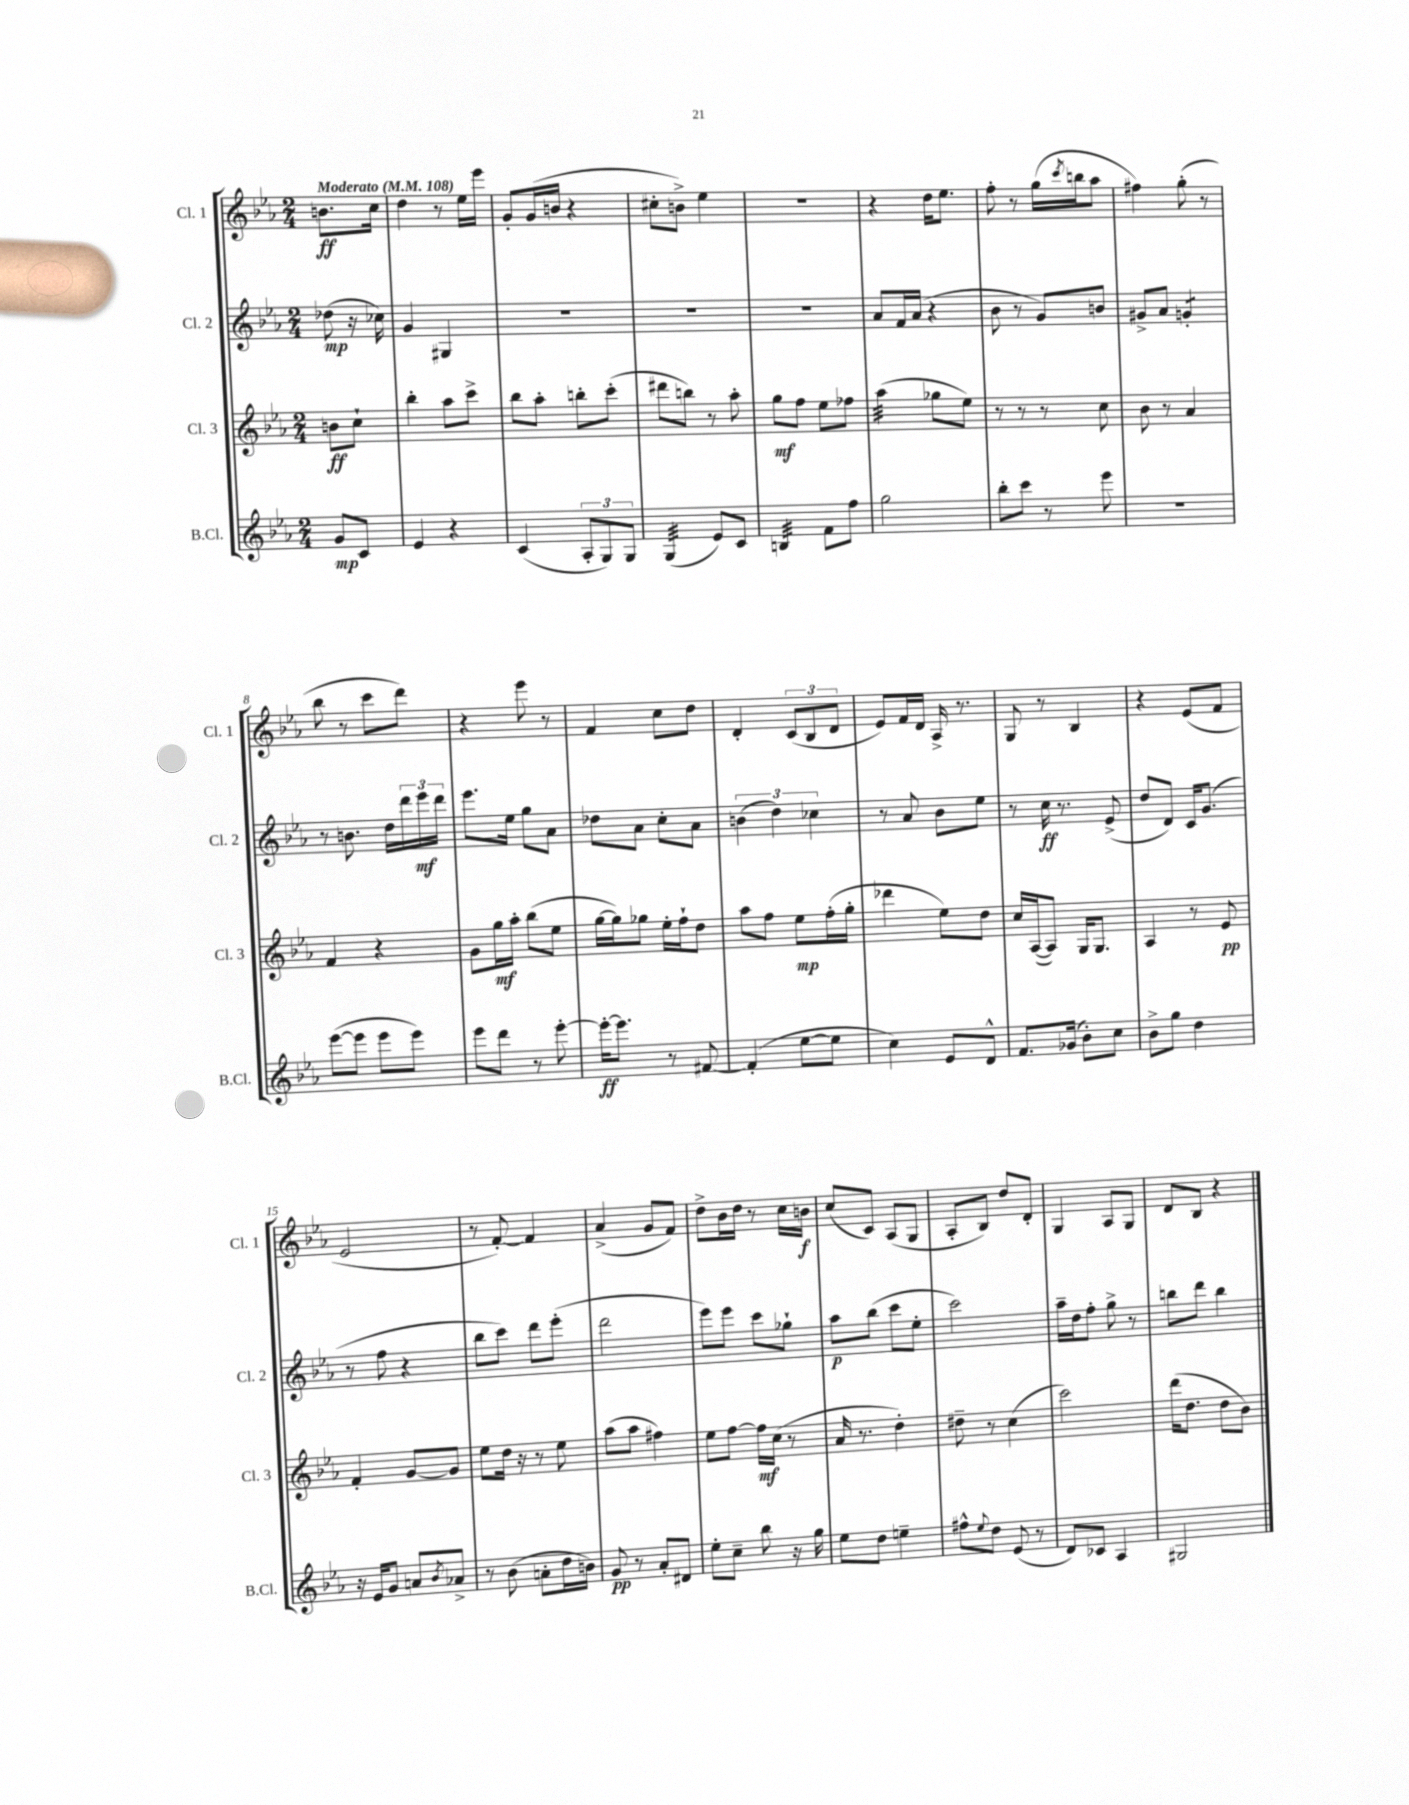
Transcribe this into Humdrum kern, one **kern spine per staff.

**kern	**kern	**kern	**kern
*staff4	*staff3	*staff2	*staff1
*clefG2	*clefG2	*clefG2	*clefG2
*k[b-e-a-]	*k[b-e-a-]	*k[b-e-a-]	*k[b-e-a-]
*M2/4	*M2/4	*M2/4	*M2/4
*MM108	*MM108	*MM108	*MM108
8g	8b	(8dd-	8.b
8c	8cc`	16r	.
.	.	16cc-)	16cc
=	=	=	=
4e-	4bb-'	4g	4dd
4r	8aa-	4G#	8r
.	8ccc^	.	16ee-
.	.	.	16eee-
=	=	=	=
(4c	8bb-	2r	8g'
.	8aa-'	.	(16g
.	.	.	16b
12A-'	8bb'	.	4r
12G)	.	.	.
.	(8ccc'	.	.
12G	.	.	.
=	=	=	=
(4G	8ddd#	2r	8cc#'
.	8bb)	.	8b^)
8e-)	8r	.	4ee-
8c	8aa-'	.	.
=	=	=	=
4B	8gg	2r	2r
.	8ff	.	.
8f	8ee-	.	.
8ff	8ff-	.	.
=	=	=	=
2gg	(4aa-	8a-	4r
.	.	16f	.
.	.	(16a-	.
.	8gg-	4r	16dd
.	.	.	8.ee-
.	8ee-)	.	.
=	=	=	=
8bb-'	8r	8b-	8ff'
8ccc	8r	8r	8r
8r	8r	8g)	(16gg
.	.	.	8qccc
.	.	.	16bb
8eee-	8cc	8b	8aa-
=	=	=	=
2r	8b-	8g#^	4ff#)
.	8r	8a-	.
.	4a-	4g'	(8gg'
.	.	.	8r
=	=	=	=
([8eee-	4f	8r	8bb-
8eee-]	.	8.b	8r
8eee-	4r	.	8ccc
.	.	16dd	.
8eee-)	.	24ddd	8ddd)
.	.	24eee-	.
.	.	24ddd	.
=	=	=	=
8eee-	8g	8.eee-	4r
8ddd	16gg	.	.
.	16aa-'	16ee-	.
8r	(8bb-	8gg	8eee-
[8eee-'	8ee-	8a-	8r
=	=	=	=
16eee-'_	[16gg	8dd-	4f
8.eee-]	16gg])	.	.
.	8gg-	8a-	.
8r	16ee-'	8cc'	8cc
.	16ff`	.	.
[8f#	8dd	8a-	8dd
=	=	=	=
(4f#']	8aa-	(6b	4d'
.	8ff	.	.
.	.	6dd)	.
[8ee-	8ee-	.	(12c
.	.	6cc-	12B-
8ee-]	(16ff'	.	.
.	.	.	12d
.	16gg'	.	.
=	=	=	=
4cc)	4ddd-	8r	8e-)
.	.	8a-	16f
.	.	.	16d
8e-	8ee-)	8b-	16A-^
.	.	.	8.r
8d^^	8dd	8ee-	.
=	=	=	=
8.f	16cc	8r	8G
.	([16A-	.	.
.	8A-])	16cc	8r
(16g-	.	8.r	.
8b-')	16G	.	4B-
.	8.G	.	.
8cc	.	(8e-^	.
=	=	=	=
8b-^	4A-	8dd	4r
8gg	.	8d)	.
4dd	8r	16c	(8e-
.	.	(8.g	.
.	8e-	.	8f
=	=	=	=
16r	4f'	8r	2e-
16e-	.	.	.
8g	.	8ff	.
8a	[8g	4r	.
8qb-	.	.	.
8a-^	8g]	.	.
=	=	=	=
8r	8ee-	8bb-	8r
(8b-	16dd	8ccc)	[8f')
.	16r	.	.
8a'	8r	8ddd	4f]
16dd	8ee-	(8eee-'	.
16b)	.	.	.
=	=	=	=
8g	(8aa-	2ddd	(4a-^
8r	8aa-	.	.
8a-'	4ff#)	.	8g
8d#	.	.	8f)
=	=	=	=
8ee-'	8ee-	8eee-)	8dd^
8cc~	[8ff	8eee-	16b-
.	.	.	16dd
8bb-	16ff]	8ccc	8r
.	(16cc	.	.
16r	8r	8gg-`	16cc
16gg	.	.	16b
=	=	=	=
8ee-	16a-	8aa-	(8cc
.	8.r	.	.
8dd	.	(8bb-	8c)
4ee~	4dd')	8ccc	(8A-
.	.	8ee-'	8G
=	=	=	=
8ff#^^	8dd#~	2ccc)	8A-'
8qqee-	.	.	.
8dd	8r	.	8B-)
(8e-	(4cc	.	8dd
8r	.	.	8d'
=	=	=	=
8d)	2ccc)	16aa-~	4G
.	.	16dd	.
8c-	.	8ff'	.
4A-	.	8gg^	8A-
.	.	8r	8G
=	=	=	=
2G#	(16ddd	8bb	8d
.	8.dd	.	.
.	.	8ddd	8B-
.	8dd	4bb	4r
.	8b-)	.	.
==	==	==	==
*-	*-	*-	*-
